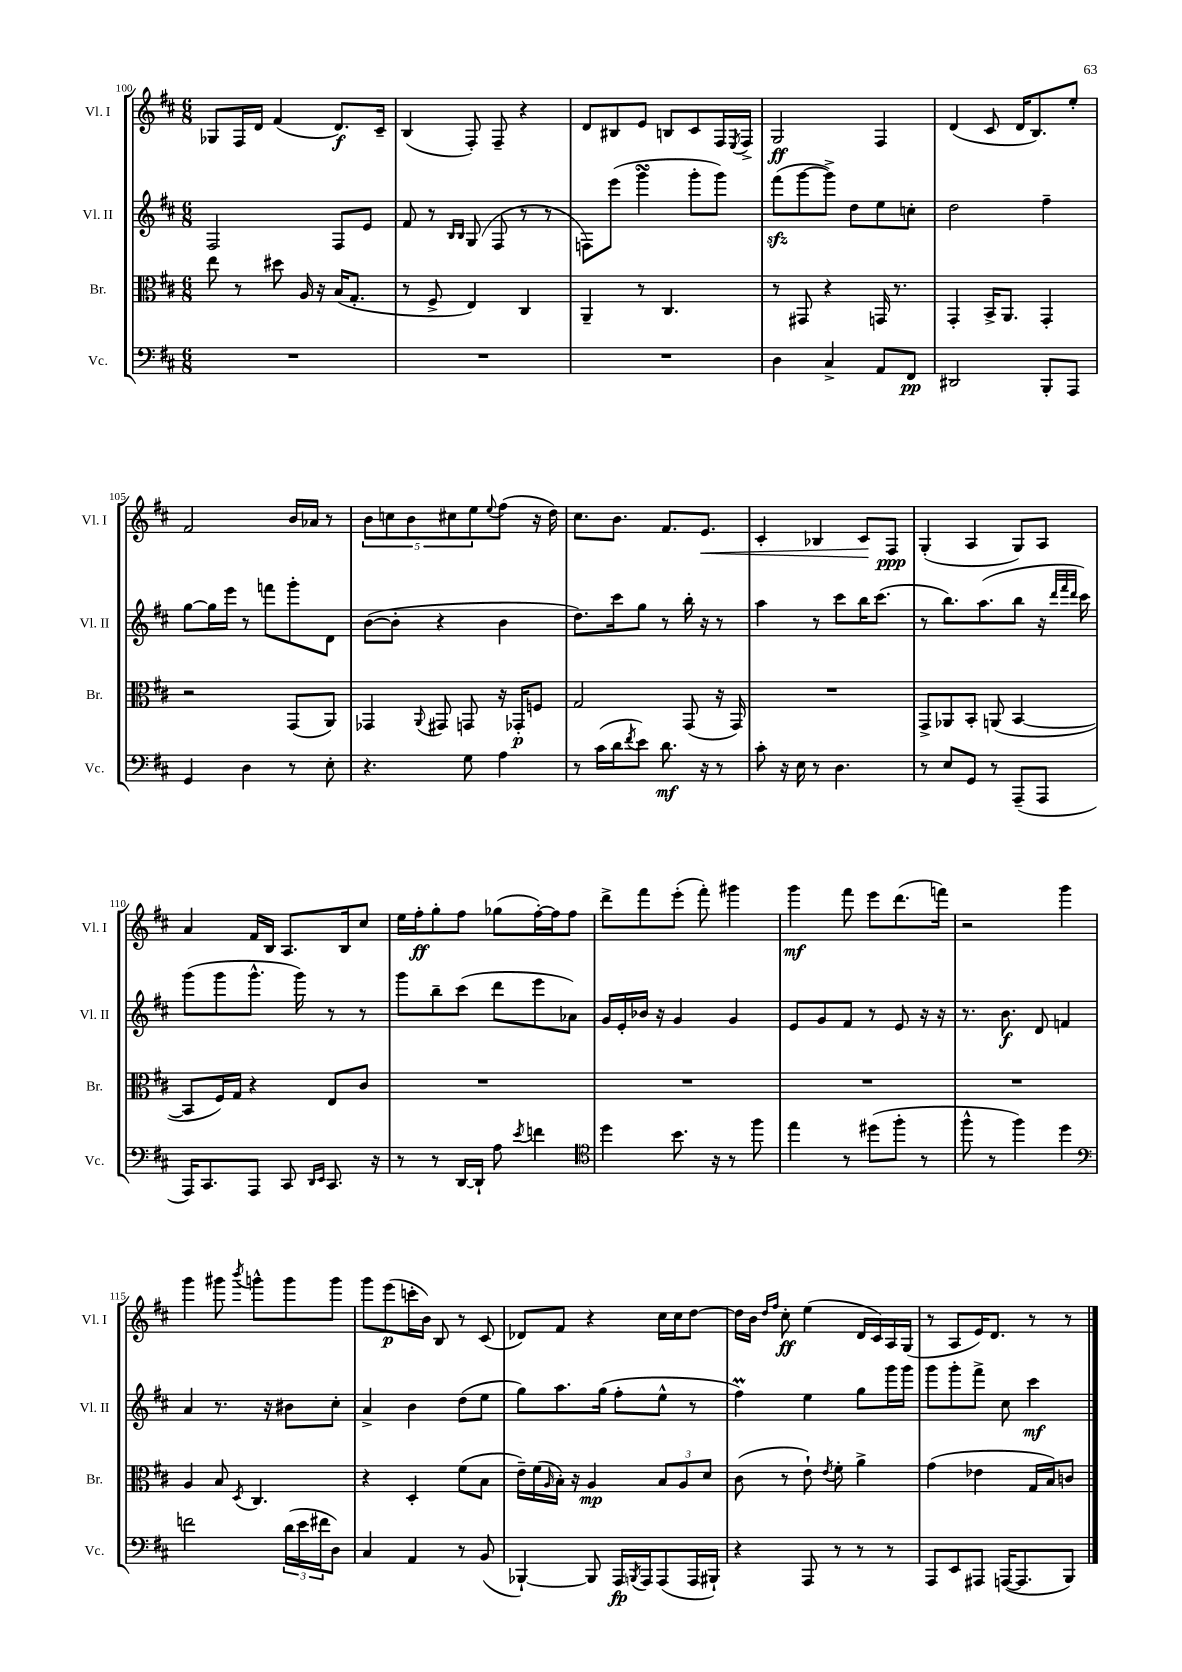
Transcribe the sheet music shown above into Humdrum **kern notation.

**kern	**dynam	**kern	**dynam	**kern	**dynam	**kern	**dynam
*part4	*part4	*part3	*part3	*part2	*part2	*part1	*part1
*staff4	*staff4	*staff3	*staff3	*staff2	*staff2	*staff1	*staff1
*I"Vc.	*	*I"Br.	*	*I"Vl. II	*	*I"Vl. I	*
*I'Vc.	*	*I'Br.	*	*I'Vl. II	*	*I'Vl. I	*
*clefF4	*	*clefC3	*	*clefG2	*	*clefG2	*
*k[f#c#]	*	*k[f#c#]	*	*k[f#c#]	*	*k[f#c#]	*
*M6/8	*	*M6/8	*	*M6/8	*	*M6/8	*
=100	=100	=100	=100	=100	=100	=100	=100
2.r	.	8ee\	.	2F#/	.	8G-X/L	.
.	.	8r	.	.	.	16F#/L	.
.	.	.	.	.	.	16d/JJ	.
.	.	8dd#X\	.	.	.	(4f#/	.
.	.	16A/	.	.	.	.	.
.	.	16r	.	.	.	.	.
.	.	(16B/KL	.	8F#/L	.	8.d/L)	f
.	.	8.G'/J	.	.	.	.	.
.	.	.	.	8e/J	.	.	.
.	.	.	.	.	.	16c#~/Jk	.
=101	=101	=101	=101	=101	=101	=101	=101
2.r	.	8r	.	8f#/	.	(4B/	.
.	.	8F#^/	.	8r	.	.	.
.	.	.	.	16qqB/LL	.	.	.
.	.	.	.	16qqB/JJ	.	.	.
.	.	4E/)	.	(8G/	.	8F#'/)	.
.	.	.	.	8F#/	.	8F#~/	.
.	.	4C#/	.	8r	.	4r	.
.	.	.	.	8r	.	.	.
=102	=102	=102	=102	=102	=102	=102	=102
2.r	.	4AA~/	.	8Fn\L)	.	8d/L	.
.	.	.	.	(8eee\J	.	8B#X/	.
.	.	8r	.	4gggsSSs\	.	8e/J	.
.	.	4.C#/	.	.	.	8Bn/L	.
.	.	.	.	8ggg'\L	.	8c#/	.
.	.	.	.	8ggg\J)	.	16F#/L	.
.	.	.	.	.	.	8qE/	.
.	.	.	.	.	.	16F#^/JJ	.
=103	=103	=103	=103	=103	=103	=103	=103
4D\	.	8r	.	(8fff#zz\L	.	2G/	ff
.	.	8GG#X/	.	[8ggg\	.	.	.
4C#^/	.	4r	.	8ggg^\J])	.	.	.
.	.	.	.	8dd\L	.	.	.
8AA/L	.	16GGn/	.	8ee\	.	4F#/	.
.	.	8.r	.	.	.	.	.
8FF#/J	pp	.	.	8ccn'\J	.	.	.
=104	=104	=104	=104	=104	=104	=104	=104
2DD#X/	.	4GG'/	.	2dd\	.	(4d/	.
.	.	16BB^/KL	.	.	.	8c#/	.
.	.	8.AA/J	.	.	.	.	.
.	.	.	.	.	.	16d/KL	.
.	.	.	.	.	.	8.B/)	.
8BBB'/L	.	4GG'/	.	4ff#~\	.	.	.
8AAA/J	.	.	.	.	.	8ee'/J	.
!!LO:LB:g=z
=105	=105	=105	=105	=105	=105	=105	=105
4GG/	.	2r	.	[8gg\L	.	2f#/	.
.	.	.	.	16gg\L]	.	.	.
.	.	.	.	16eee\JJ	.	.	.
4D\	.	.	.	8r	.	.	.
.	.	.	.	8fffn\L	.	.	.
8r	.	(8GG/L	.	8ggg'\	.	16b/LL	.
.	.	.	.	.	.	16a-X/JJ	.
8E'\	.	8AA/J)	.	8d\J	.	8r	.
=106	=106	=106	=106	=106	=106	=106	=106
4.r	.	4GG-X/	.	([8b\L	.	10b\L	.
.	.	.	.	.	.	10ccn\	.
.	.	.	.	8b'\J]	.	.	.
.	.	.	.	.	.	10b\	.
.	.	8qqAA/	.	.	.	.	.
.	.	8GG#X/	.	4r	.	.	.
.	.	.	.	.	.	10cc#X\	.
8G\	.	8GGn/	.	.	.	.	.
.	.	.	.	.	.	10ee\	.
.	.	.	.	.	.	8qqee/	.
4A\	.	16r	.	4b\	.	(8ff#\J	.
.	.	16GG-X'/KL	p	.	.	.	.
.	.	8Fn/J	.	.	.	16r	.
.	.	.	.	.	.	16dd\)	.
=107	=107	=107	=107	=107	=107	=107	=107
8r	.	2G/	.	8.dd\L)	.	8.cc#\L	.
(16c#\LL	.	.	.	.	.	.	.
16d\J	.	.	.	16ccc#\k	.	8.b\J	.
8qf#/	.	.	.	.	.	.	.
8e\J)	.	.	.	8gg\J	.	.	.
8.d\	mf	.	.	8r	.	8.f#/L	.
.	.	(8GG/	.	16bb'\	.	.	.
!	!	!	!	!	!	!	!LO:HP:b
16r	.	.	.	16r	.	8.e/J	<
8r	.	16r	.	8r	.	.	.
.	.	16GG/)	.	.	.	.	.
=108	=108	=108	=108	=108	=108	=108	=108
8c#'\	.	2.r	.	4aa\	.	4c#'/	.
16r	.	.	.	.	.	.	.
16E\	.	.	.	.	.	.	.
8r	.	.	.	8r	.	4B-X/	.
4.D\	.	.	.	8ccc#\L	.	.	.
.	.	.	.	16bb\K	.	8c#/L	.
.	.	.	.	(8.ccc#\J	.	.	.
.	.	.	.	.	.	8F#/J	[ ppp
=109	=109	=109	=109	=109	=109	=109	=109
8r	.	8GG^/L	.	8r	.	(4G'/	.
8E/L	.	8AA-X/	.	8.bb\L)	.	.	.
8GG/J	.	8BB'/J	.	.	.	4A/	.
.	.	.	.	(8.aa\	.	.	.
8r	.	(8AAn/	.	.	.	.	.
(8AAA~/L	.	[4BB/	.	8bb\J	.	8G/L)	.
8AAA/J	.	.	.	16r	.	8A/J	.
.	.	.	.	32qqddd/LLL	.	.	.
.	.	.	.	32qqfff#/	.	.	.
.	.	.	.	32qqddd/JJJ	.	.	.
.	.	.	.	16ccc#\)	.	.	.
!!LO:LB:g=z
=110	=110	=110	=110	=110	=110	=110	=110
16AAA/KL)	.	8BB/L]	.	(8ggg\L	.	4a/	.
8.CC#/	.	.	.	.	.	.	.
.	.	16F#/L)	.	8ggg\	.	.	.
.	.	16G/JJ	.	.	.	.	.
8AAA/J	.	4r	.	8.ggg^^\J	.	16f#/LL	.
.	.	.	.	.	.	16B/JJ	.
8CC#/	.	.	.	.	.	8.A/L	.
.	.	.	.	16ggg\)	.	.	.
16qqDD/LL	.	.	.	.	.	.	.
16qqEE/JJ	.	.	.	.	.	.	.
8.CC#/	.	8E/L	.	8r	.	.	.
.	.	.	.	.	.	16B/k	.
.	.	8c#/J	.	8r	.	8cc#/J	.
16r	.	.	.	.	.	.	.
=111	=111	=111	=111	=111	=111	=111	=111
8r	.	2.r	.	8ggg\L	.	16ee\LL	.
.	.	.	.	.	.	16ff#'\J	ff
8r	.	.	.	8bb~\	.	8gg'\	.
[16DD/LL	.	.	.	(8ccc#\J	.	8ff#\J	.
16DD`/JJ]	.	.	.	.	.	.	.
8A\	.	.	.	8ddd\L	.	(8gg-X\L	.
8qe/	.	.	.	.	.	.	.
4fn\	.	.	.	8eee\	.	[16ff#'\L)	.
.	.	.	.	.	.	16ff#\J]	.
.	.	.	.	8a-X\J)	.	8ff#\J	.
=112	=112	=112	=112	=112	=112	=112	=112
*clefC4	*	*	*	*	*	*	*
4dd\	.	2.r	.	16g/LL	.	8ddd^\L	.
.	.	.	.	16e'/	.	.	.
.	.	.	.	16b-X/JJ	.	8fff#\	.
.	.	.	.	16r	.	.	.
8.b\	.	.	.	4g/	.	(8eee'\J	.
.	.	.	.	.	.	8fff#'\)	.
16r	.	.	.	.	.	.	.
8r	.	.	.	4g/	.	4ggg#X\	.
8ff#\	.	.	.	.	.	.	.
=113	=113	=113	=113	=113	=113	=113	=113
4ee\	.	2.r	.	8e/L	.	4ggg\	mf
.	.	.	.	8g/	.	.	.
8r	.	.	.	8f#/J	.	8fff#\	.
(8dd#X\L	.	.	.	8r	.	8eee\L	.
8ff#'\J	.	.	.	8e/	.	(8.ddd\	.
8r	.	.	.	16r	.	.	.
.	.	.	.	16r	.	16fffn\Jk)	.
=114	=114	=114	=114	=114	=114	=114	=114
8ff#^^\	.	2.r	.	8.r	.	2r	.
8r	.	.	.	.	.	.	.
.	.	.	.	8.b\	f	.	.
4ff#\)	.	.	.	.	.	.	.
.	.	.	.	8d/	.	.	.
4dd\	.	.	.	4fn/	.	4ggg\	.
!!LO:LB:g=z
=115	=115	=115	=115	=115	=115	=115	=115
*clefF4	*	*	*	*	*	*	*
2fn\	.	4A/	.	4a/	.	4ggg\	.
.	.	8B/	.	8.r	.	8ggg#X\	.
.	.	8qD/	.	.	.	8qbbb/	.
.	.	4.C#/	.	.	.	8gggn^^\L	.
.	.	.	.	16r	.	.	.
(24d\LL	.	.	.	8b#X\L	.	8ggg\	.
24e\	.	.	.	.	.	.	.
24f#X\J	.	.	.	.	.	.	.
8D\J)	.	.	.	8cc#'\J	.	8ggg\J	.
=116	=116	=116	=116	=116	=116	=116	=116
4C#/	.	4r	.	4a^/	.	8ggg\L	.
.	.	.	.	.	.	(8eee\	p
4AA/	.	4D'/	.	4b\	.	16cccn'\L	.
.	.	.	.	.	.	16b\JJ)	.
.	.	.	.	.	.	8B/	.
8r	.	(8f#\L	.	(8dd\L	.	8r	.
(8BB/	.	8B\J	.	8ee\J	.	(8c#/	.
=117	=117	=117	=117	=117	=117	=117	=117
[4BBB-X`/)	.	16e~\LL)	.	8gg\L)	.	8d-X/L)	.
.	.	(16f#\	.	.	.	.	.
.	.	16qqA/	.	.	.	.	.
.	.	16B'\JJ)	.	8.aa\	.	8f#/J	.
.	.	16r	.	.	.	.	.
8BBB-/]	.	4A/	mp	.	.	4r	.
.	.	.	.	(16gg\Jk	.	.	.
16AAA/LL	fp	.	.	8ff#'\L	.	.	.
8qBBBn/	.	.	.	.	.	.	.
16AAA/J	.	.	.	.	.	.	.
(8AAA/	.	12B/L	.	8ee^^\J	.	16cc#\LL	.
.	.	.	.	.	.	16cc#\J	.
.	.	12A/	.	.	.	.	.
16AAA/L	.	.	.	8r	.	[8dd\J	.
.	.	12d/J	.	.	.	.	.
16BBB#X`/JJ)	.	.	.	.	.	.	.
=118	=118	=118	=118	=118	=118	=118	=118
4r	.	(8c#\	.	4ff#m\)	.	16dd\LL]	.
.	.	.	.	.	.	16b\JJ	.
.	.	.	.	.	.	16qqdd/LL	.
.	.	.	.	.	.	16qqff#/JJ	.
.	.	8r	.	.	.	8cc#'\	ff
8AAA/	.	8e`\)	.	4ee\	.	(4ee\	.
.	.	8qe/	.	.	.	.	.
8r	.	8f#'\	.	.	.	.	.
8r	.	4a^\	.	8gg\L	.	16d/LL	.
.	.	.	.	.	.	16c#/)	.
8r	.	.	.	16ggg\L	.	16A/	.
.	.	.	.	16ggg\JJ	.	(16G/JJ	.
=119	=119	=119	=119	=119	=119	=119	=119
8AAA/L	.	(4g\	.	8ggg\L	.	8r	.
8EE/	.	.	.	8ggg'\	.	8A/L	.
8AAA#X/J	.	4e-X\	.	8fff#^\J	.	16e/K)	.
.	.	.	.	.	.	8.d/J	.
([16AAAn/KL	.	.	.	8cc#\	.	.	.
8.AAA/]	.	.	.	.	.	.	.
.	.	16G/LL	.	4ccc#\	mf	8r	.
.	.	16B/J)	.	.	.	.	.
8BBB/J)	.	8cn/J	.	.	.	8r	.
==	==	==	==	==	==	==	==
*-	*-	*-	*-	*-	*-	*-	*-
